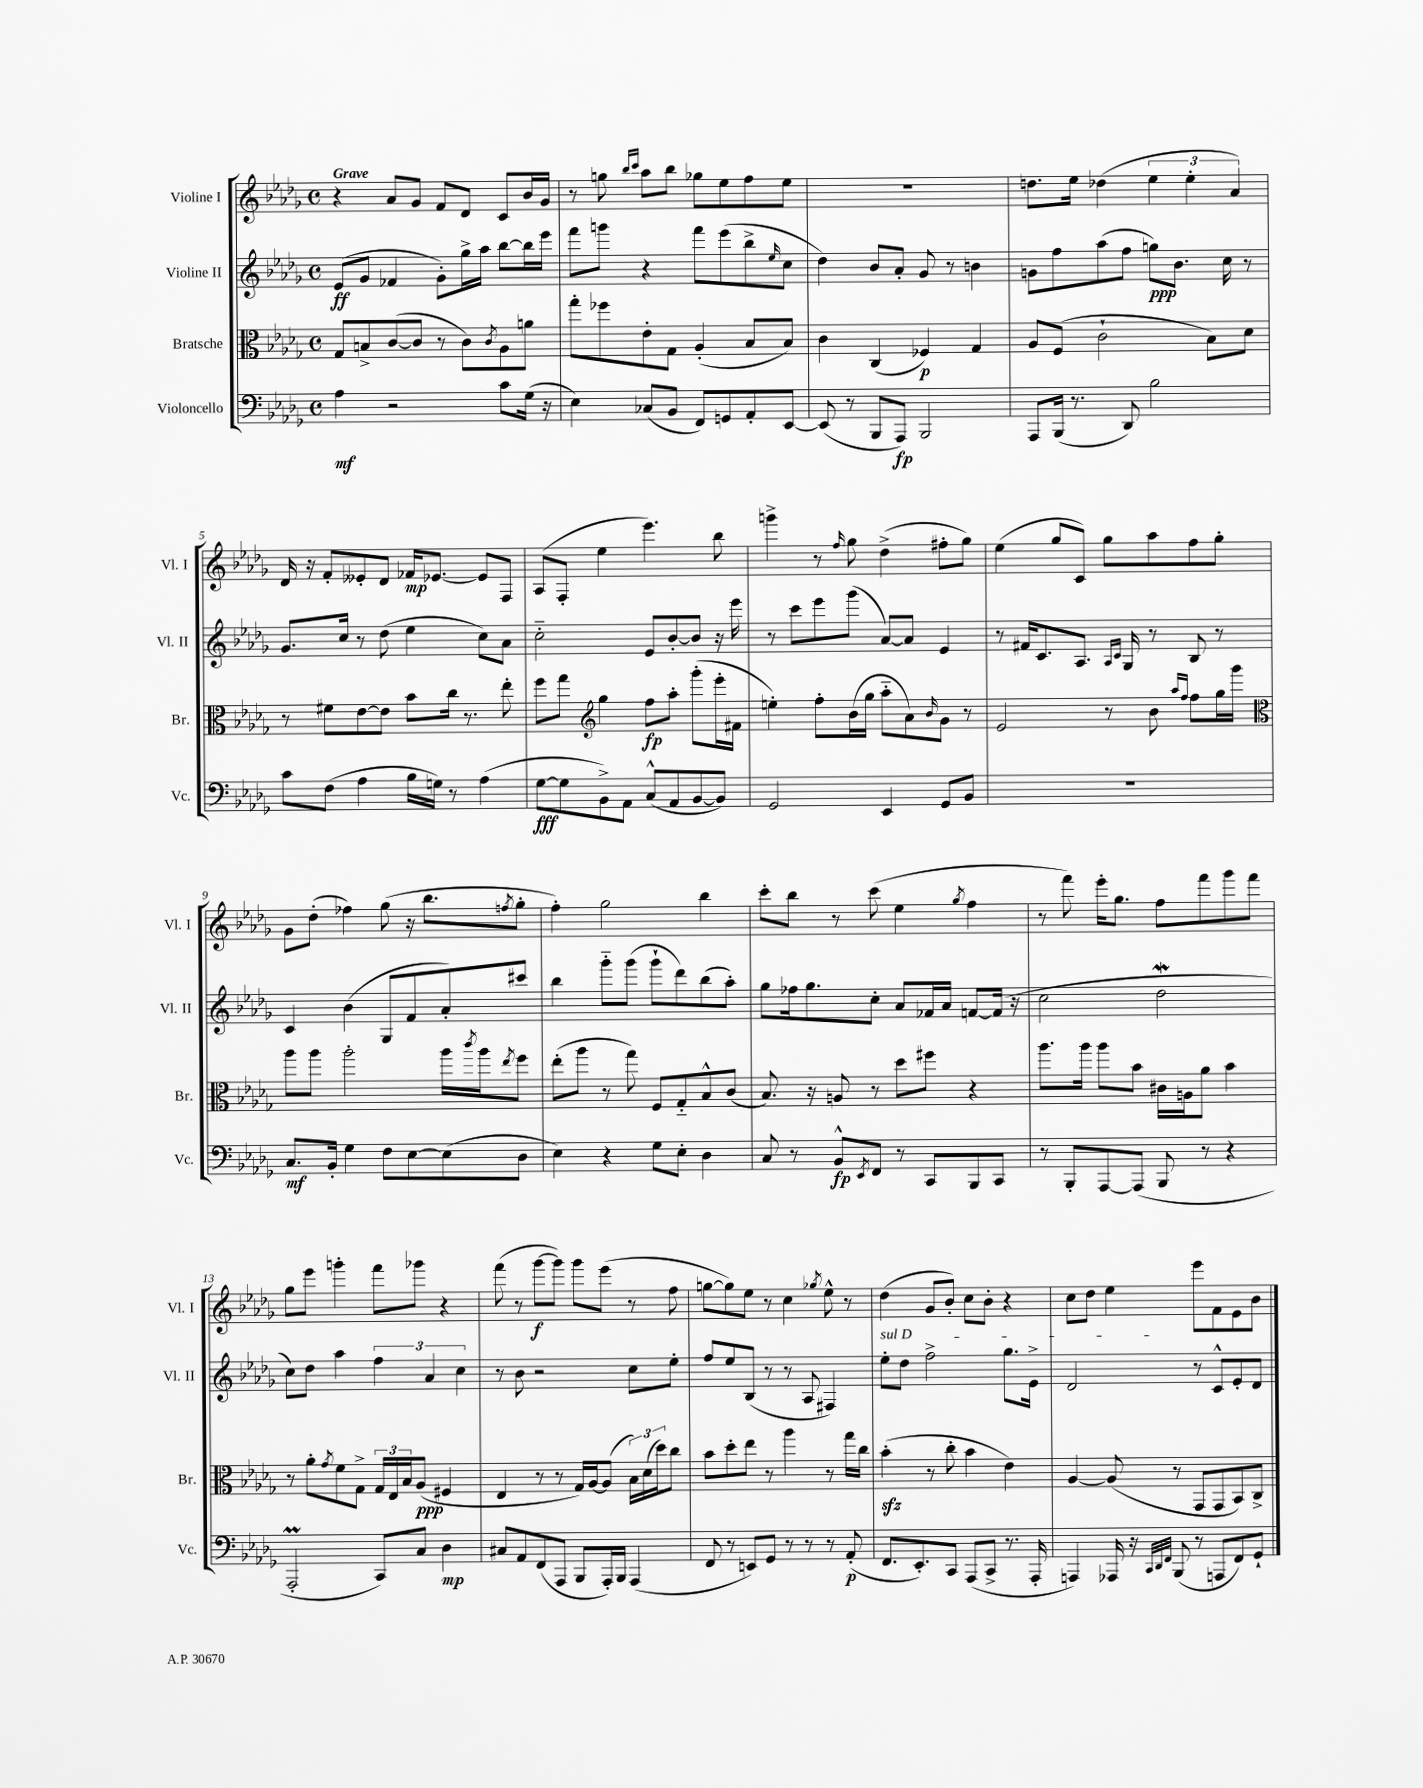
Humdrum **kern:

**kern	**kern	**kern	**kern
*staff4	*staff3	*staff2	*staff1
*clefF4	*clefC3	*clefG2	*clefG2
*k[b-e-a-d-g-]	*k[b-e-a-d-g-]	*k[b-e-a-d-g-]	*k[b-e-a-d-g-]
*M4/4	*M4/4	*M4/4	*M4/4
*met(c)	*met(c)	*met(c)	*met(c)
4A-	8G-	(8e-	4r
.	8B^	8g-	.
2r	([8c	4f-	8a-
.	8c]	.	8g-
.	8r	8g-')	8f
.	8c)	16gg-^	8d-
.	.	16aa-	.
.	8qc	.	.
8c	8A-	[8bb-	8c
(16G-	8a	16bb-]	16b-
16r	.	16eee-	16g-
=	=	=	=
4E-)	8gg-'	8fff	8r
.	8ff-	8ggg	8gg
.	.	.	16qqbb-
.	.	.	16qqccc
(8C-	8e-'	4r	8aa-
8BB-	8G-	.	8bb-
8FF)	(4A-'	8fff	8gg-
8GG	.	(8eee-	8ee-
8AA-'	8B-	8bb-^	8ff
.	.	16qqee-	.
[8EE-	8B-)	8cc	8ee-
=	=	=	=
(8EE-]	4c	4dd-)	1r
8r	.	.	.
8BBB-	(4C	8b-	.
8AAA-)	.	8a-'	.
2BBB-	4F-)	8g-	.
.	.	8r	.
.	4G-	4b	.
=	=	=	=
8AAA-	8A-	8g	8.dd
(16BBB-	(8F	8ff	.
8.r	.	.	16ee-
.	2c`	(8aa-	(4dd-
8DD-)	.	8ff	.
2B-	.	8gg)	6ee-
.	.	8.b-	.
.	.	.	6ee-'
.	8B-)	.	.
.	.	16cc	.
.	.	.	6a-)
.	8d-	8r	.
=	=	=	=
8c	8r	8.g-	16d-
.	.	.	16r
(8F	8f#	.	8f'
.	.	16cc	.
4A-	[8e-	8r	8e--'
.	8e-]	(8dd-	8d-
16B-	8b-	4ee-	16f-
16G)	.	.	[8.e-
8r	16cc	.	.
.	8.r	.	.
(4A-	.	8cc)	8e-]
.	8ee-'	8a-	8F
=	=	=	=
[8G-	8ff	2cc'~	(8A-
8G-]	8gg-	.	8F'
*	*clefG2	*	*
8BB-^)	4gg-	.	4ee-
8AA-	.	.	.
(8C^^	8ff	8e-	4.eee-)
8AA-	8aa-'	[8b-'	.
[8BB-	(8ggg-'	8b-]	.
8BB-])	16eee-'	16r	8bb-
.	16f#	16eee-	.
=	=	=	=
2GG-	4ee')	8r	4ggg^
.	.	8ccc	.
.	8ff'	8eee-	8r
.	.	.	16qqff
.	(16b-	(8ggg-	8gg-
.	16gg-	.	.
4EE-	8aa-'~	[8a-)	(4dd-^
.	8a-)	8a-]	.
.	16qqb-	.	.
8GG-	8g-	4e-	8ff#'
8BB-	8r	.	8gg-)
=	=	=	=
1r	2e-	8r	(4ee-
.	.	16f#	.
.	.	8.c	.
.	.	.	8gg-
.	.	8.A-	8c)
.	8r	.	8gg-
.	.	16qqA-	.
.	.	16qqc	.
.	.	16G-	.
.	8b-	8r	8aa-
.	16qqaa-	.	.
.	16qqff	.	.
.	8ff	8B-	8ff
.	16gg-	8r	8gg-'
.	16ggg-	.	.
=	=	=	=
*	*clefC3	*	*
8.C	8aa-	4c	8g-
.	8aa-	.	(8dd-'
16BB-'	.	.	.
4G-	2aa-'	(4b-	4ff-)
8F	.	8G-	(8gg-
[8E-	.	8f	16r
.	.	.	8.bb-
(8E-]	16aa-	8a-')	.
.	8qccc	.	.
.	16aa-	.	.
.	8qee-	.	8qff
8D-	8ff	8ccc#	8gg-'
=	=	=	=
4E-)	(8ee-'	4bb-	4ff')
.	8aa-	.	.
4r	8r	8ggg-'~	2gg-
.	8gg-)	(8ggg-	.
8G-	8F	8ggg-`	.
8E-'	8G-'~	8ddd-)	.
4D-	8B-^^	(8bb-	4bb-
.	(8c	8aa-')	.
=	=	=	=
8C	8.B-)	8gg-	8ccc'
8r	.	16ff-	8bb-
.	16r	8.gg-	.
8BB-^^	8A	.	8r
8qEE-	.	.	.
8FF	8r	8cc'	(8ccc
8r	8dd-	8a-	4ee-
8CC	8ff#	16f-	.
.	.	16a-	.
.	.	.	8qgg-
8BBB-	4r	[8f	4ff
8CC	.	(16f]	.
.	.	16r	.
=	=	=	=
8r	8.aa-	2cc	8r
8BBB-'	.	.	8fff)
.	16aa-	.	.
[8AAA-	8aa-	.	16eee-'
.	.	.	8.gg-
(8AAA-]	8b-	.	.
8BBB-	16c#	2dd-	8ff
.	16A	.	.
8r	8a-	.	8fff
4r	4b-	.	8ggg-
.	.	.	8fff
=	=	=	=
2AAA-'	8r	8cc)	8gg-
.	8a-'	8dd-	8eee-
.	8qg-	.	.
.	8f	4aa-	4ggg'
.	8G-^	.	.
8CC)	24G-	6ff	8fff
.	24E-	.	.
.	24B-	.	.
8C	(8A-	.	8ggg-
.	.	6a-	.
4D-	4F#	.	4r
.	.	6cc	.
=	=	=	=
8C#	4E-	8r	(8fff
8AA-	.	8b-	8r
(8FF	8r	2r	[8ggg-
8AAA-	8r	.	8ggg-])
8BBB-	16G-)	.	8ggg-
.	[16A-	.	.
16AAA-')	(8A-]	.	(8eee-
16BBB-	.	.	.
(4AAA-	24B-)	8cc	8r
.	(24d-	.	.
.	24dd-)	.	.
.	8cc	8ee-'	8ff
=	=	=	=
8FF	8b-	8ff	[8gg
8r	8dd-'	8ee-	8gg])
8EE)	8ee-	(8B-	8ee-
8GG-	8r	8r	8r
8r	4aa-	8r	4cc
8r	.	8A-	.
.	.	.	8qgg-
8r	8r	4F#)	8ee-^^
(8AA-'	16gg-	.	8r
.	16cc	.	.
=	=	=	=
8.FF	(4b-'	8ee-'	(4dd-
.	.	8dd-	.
8.EE-')	.	.	.
.	8r	2ff^	8g-
8CC	8cc'	.	8b-')
(8AAA-	4b-	.	8cc
8CC^	.	.	8b-'
8.r	4e-)	8.gg-	4r
16AAA-'	.	16e-^	.
=	=	=	=
4AAA)	[4A-	2d-	8cc
.	.	.	8dd-
16AAA-	(8A-]	.	4ee-
16r	.	.	.
32qqCC	.	.	.
32qqDD-	.	.	.
32qqFF	.	.	.
(8BBB-	8r	.	.
8r	8GG-	8r	8eee-
8AAA	8GG-	8c^^	8f
8FF)	8BB-)	8e-'	8e-
8GG-`	8C^	8d-	8b-
==	==	==	==
*-	*-	*-	*-
